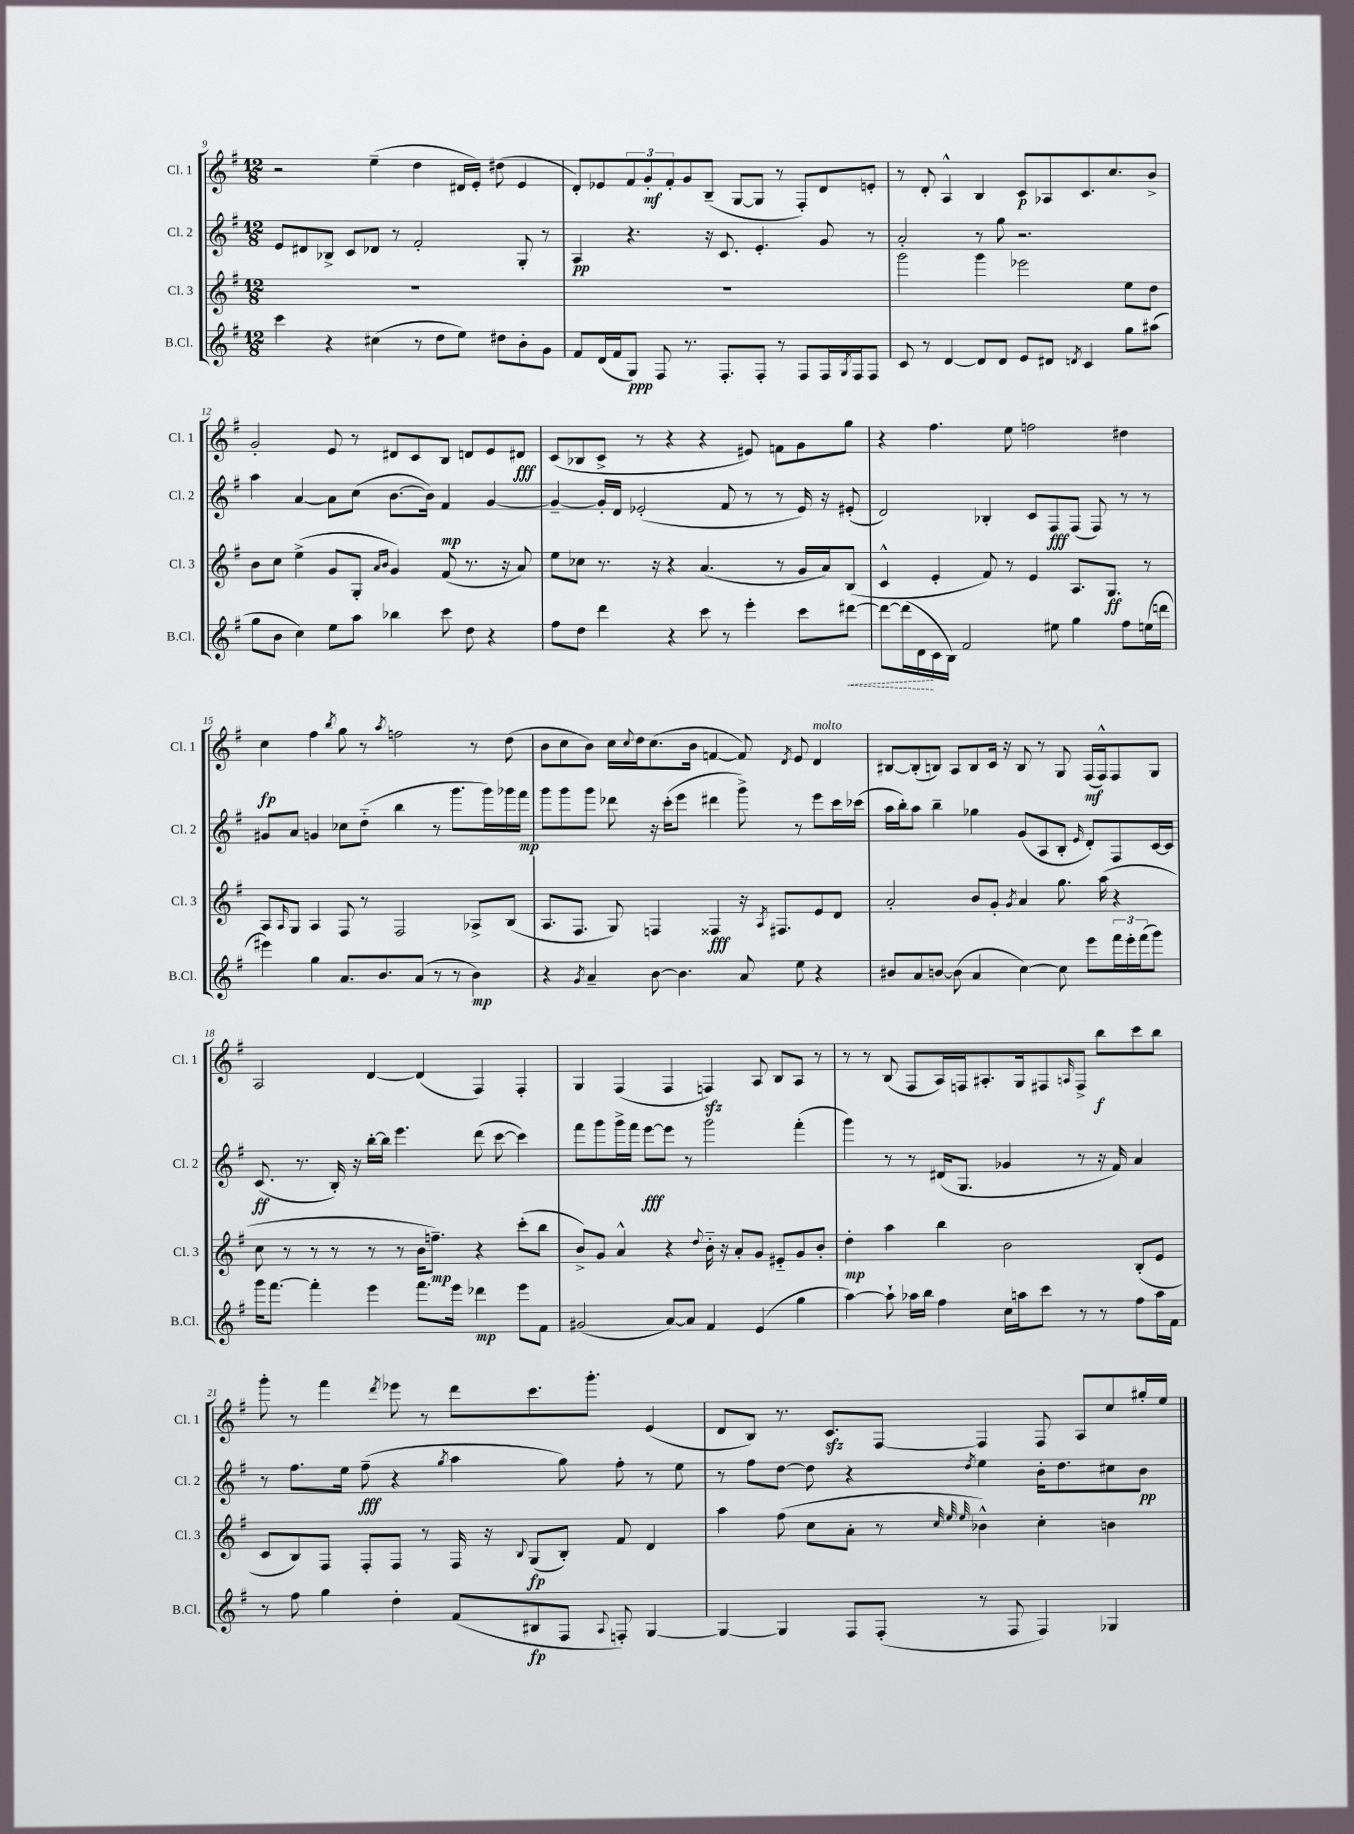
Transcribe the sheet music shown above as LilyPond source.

<<
\new StaffGroup <<
\new Staff = "s0" \with { instrumentName = "Cl. 1" shortInstrumentName = "Cl. 1" } {
    \clef treble \key g \major \numericTimeSignature \time 12/8
    r2 e''4--( d''4 dis'16 e'16-.) dis''8( e'4 |
    d'8-.) ees'8 \tuplet 3/2 { fis'8 g'8-.\mf fis'8-. } g'8 b8--( g8~ g8 r8 fis8-.) d'8 e'8-. |
    r8 d'8-. a4-^ b4 c'8\p aes8 c'8. c''8. b'8-> |
    g'2-. e'8 r8 dis'8 c'8 b8 d'8 e'8 dis'8\fff |
    c'8( bes8 c'8-> r8 r4 r4 eis'8) f'8 g'8 g''8 |
    r4 fis''4. e''8 f''2 dis''4 |
    c''4\fp fis''4 \acciaccatura { b''8 } g''8 r8 \acciaccatura { a''8 } f''2 r8 d''8( |
    b'8 c''8 b'8) c''16 \appoggiatura { c''8 } d''16 c''8.( b'16 f'4~ f'8) \acciaccatura { d'8 } e'8 d'4^\markup { \italic "molto" } |
    bis8~ bis8-.( b8) a8 b8 c'16 r16 b8 r8 g8 fis16\mf( fis16-^) fis8 g8 |
    a2 d'4~ d'4( fis4) fis4-. |
    g4 fis4( fis4 f4\sfz) a8 b8 a8 r8 |
    r8 r8 b8( fis8 a16) f16 ais8.-. g16 fis8 \grace { a16 } fis8-> b''8\f c'''8 b''8 |
    g'''8-. r8 fis'''4 \acciaccatura { d'''8 } ees'''8 r8 d'''8 c'''8. g'''8.-. e'4( |
    d'8 b8) r8. c'8.\sfz fis8~ fis4 fis8 a8 c''8 gis''16-. e''16 \bar "|." |
}
\new Staff = "s1" \with { instrumentName = "Cl. 2" shortInstrumentName = "Cl. 2" } {
    \clef treble \key g \major \numericTimeSignature \time 12/8
    e'8 dis'8 bes8-> c'8 des'8 r8 fis'2-. g8-. r8 |
    a4\pp r4. r16 c'8. e'4.-. g'8 r8 |
    a'2-. r8 g''8 r2. |
    a''4 a'4~ a'8 c''8( b'8.~ b'16) fis'4\mp g'4~ |
    g'4~-- g'16-. d'16 ees'2-.( fis'8 r8 r8 ees'16) r16 eis'8-.( |
    d'2) bes4-. c'8 fis8\fff fis8( fis8) r8 r8 |
    gis'8 a'8 g'4 ces''8 d''8-_( b''4 r8 g'''8. g'''16) ges'''16 fis'''16\mp |
    g'''8 g'''8 g'''8 des'''8 r16 c'''16-.( e'''8 dis'''4 g'''8->) r8 e'''8 c'''16 ces'''16( |
    a''16 b''16-.) a''8 b''4-- ges''4 g'8( a8 b8-. \grace { e'16 } d'8-.) fis8 c'16~ c'16 |
    c'8.\ff( r8. b16-.) r16 b''16~-. b''16 e'''4. d'''8( c'''8~ c'''4) |
    fis'''8 g'''8 g'''16-> fis'''16 e'''8~\fff e'''8 r8 g'''2 fis'''4-.( |
    g'''4) r8 r8 dis'16( g8. ges'4 r8 r16 fis'16) a'4 |
    r8 fis''8. e''16 fis''8--\fff( r4 \acciaccatura { g''8 } a''4 g''8) fis''8-. r8 e''8 |
    r8 fis''8 d''8~ d''8 r4 \acciaccatura { d''8 } e''4 b'16-. d''8. cis''8 b'8\pp \bar "|." |
}
\new Staff = "s2" \with { instrumentName = "Cl. 3" shortInstrumentName = "Cl. 3" } {
    \clef treble \key g \major \numericTimeSignature \time 12/8
    R1. |
    R1. |
    g'''2 g'''4 ees'''2 e''8 d''8 |
    b'8 c''8 e''4->( g'8 g8-. \grace { a'16 b'16 } g'4) fis'8( r8. r16 a'8) |
    e''8 ces''8 r8. r16 r4 a'4.( r8 g'16 a'16) b8( |
    c'4-^ e'4-. fis'8) r8 e'4 a8. g8.\ff r8 |
    a8 \grace { a16 } g8 a4 fis8 r8 fis2 aes8-> b8( |
    a8. fis8. g8) f4 fisis4\fff r16 \acciaccatura { a8 } fis8. e'8 d'8 |
    a'2-. b'8 g'8-. \acciaccatura { g'8 } a'4 g''8. a''16( r4 |
    c''8 r8 r8 r8 r8 r8 b'16 f''8.--\mp) r4 c'''8-.( b''8 |
    b'8->) g'8 a'4-^ r4 \appoggiatura { d''8 } b'16-_ r16 a'8-. g'8 eis'8-_ g'8 b'8-. |
    d''4-.\mp a''4 b''4 b'2 b8-.( e'8 |
    c'8 b8) fis8 fis8-. fis8 r8 fis16 r16 \appoggiatura { b8 } g8\fp( b8-.) fis'8 d'4 |
    a''4 fis''8( c''8 a'8-. r8 \grace { c''32 e''32 e''32 } bes'4-^) c''4-. b'4 \bar "|." |
}
\new Staff = "s3" \with { instrumentName = "B.Cl." shortInstrumentName = "B.Cl." } {
    \clef treble \key g \major \numericTimeSignature \time 12/8
    c'''4 r4 cis''4( r8 d''8 e''8) dis''8 b'8-. g'8 |
    fis'8 d'16( fis'16 g8\ppp) fis8 r8. fis8.-. fis8-. r8 fis8 fis16 \acciaccatura { g8 } fis16 fis8 |
    c'8 r8 d'4~ d'8 d'8 e'8 dis'8 \acciaccatura { d'8 } c'4 g''8 ais''8( |
    g''8 b'8 c''4) e''8 a''8 bes''4 c'''8 d''8 r4 |
    fis''8 d''8 d'''4 r4 c'''8 r8 e'''4-. c'''8 \once \override Hairpin.style = #'dashed-line dis'''8~\< |
    dis'''8~ dis'''16( d'16\! c'16 b16) fis'2 eis''8 g''4 fis''8 e''16( d'''16 |
    eis'''4) g''4 a'8. b'8. a'8( r8 r8 b'4\mp) |
    r4 \acciaccatura { g'8 } a'4-- b'8~ b'4. a'8 e''8 r4 |
    bis'8 a'8 b'8~ b'8( a'4 c''4~) c''8 e'''8 \tuplet 3/2 { fis'''16 e'''16-. fis'''16( } g'''8) |
    g'''16 fis'''8.~ fis'''4-. e'''4 fis'''8. e'''16 des'''4\mp e'''8 fis'8 |
    gis'2( a'8~) a'8 fis'4 e'4( g''4 |
    a''4~) a''8-! aes''16 b''16 fis''4 c''16 a''16 c'''8 r8 r8 fis''8 a''16 fis'16 |
    r8 fis''8 g''4 d''4-. fis'8( bis8\fp fis8 \appoggiatura { a8 } f8-.) g4~ |
    g4~ g4 fis8 fis8-.( r8 fis8 fis4) ges4 \bar "|." |
}
>>
>>
\layout { \context { \Score currentBarNumber = #9 } }
